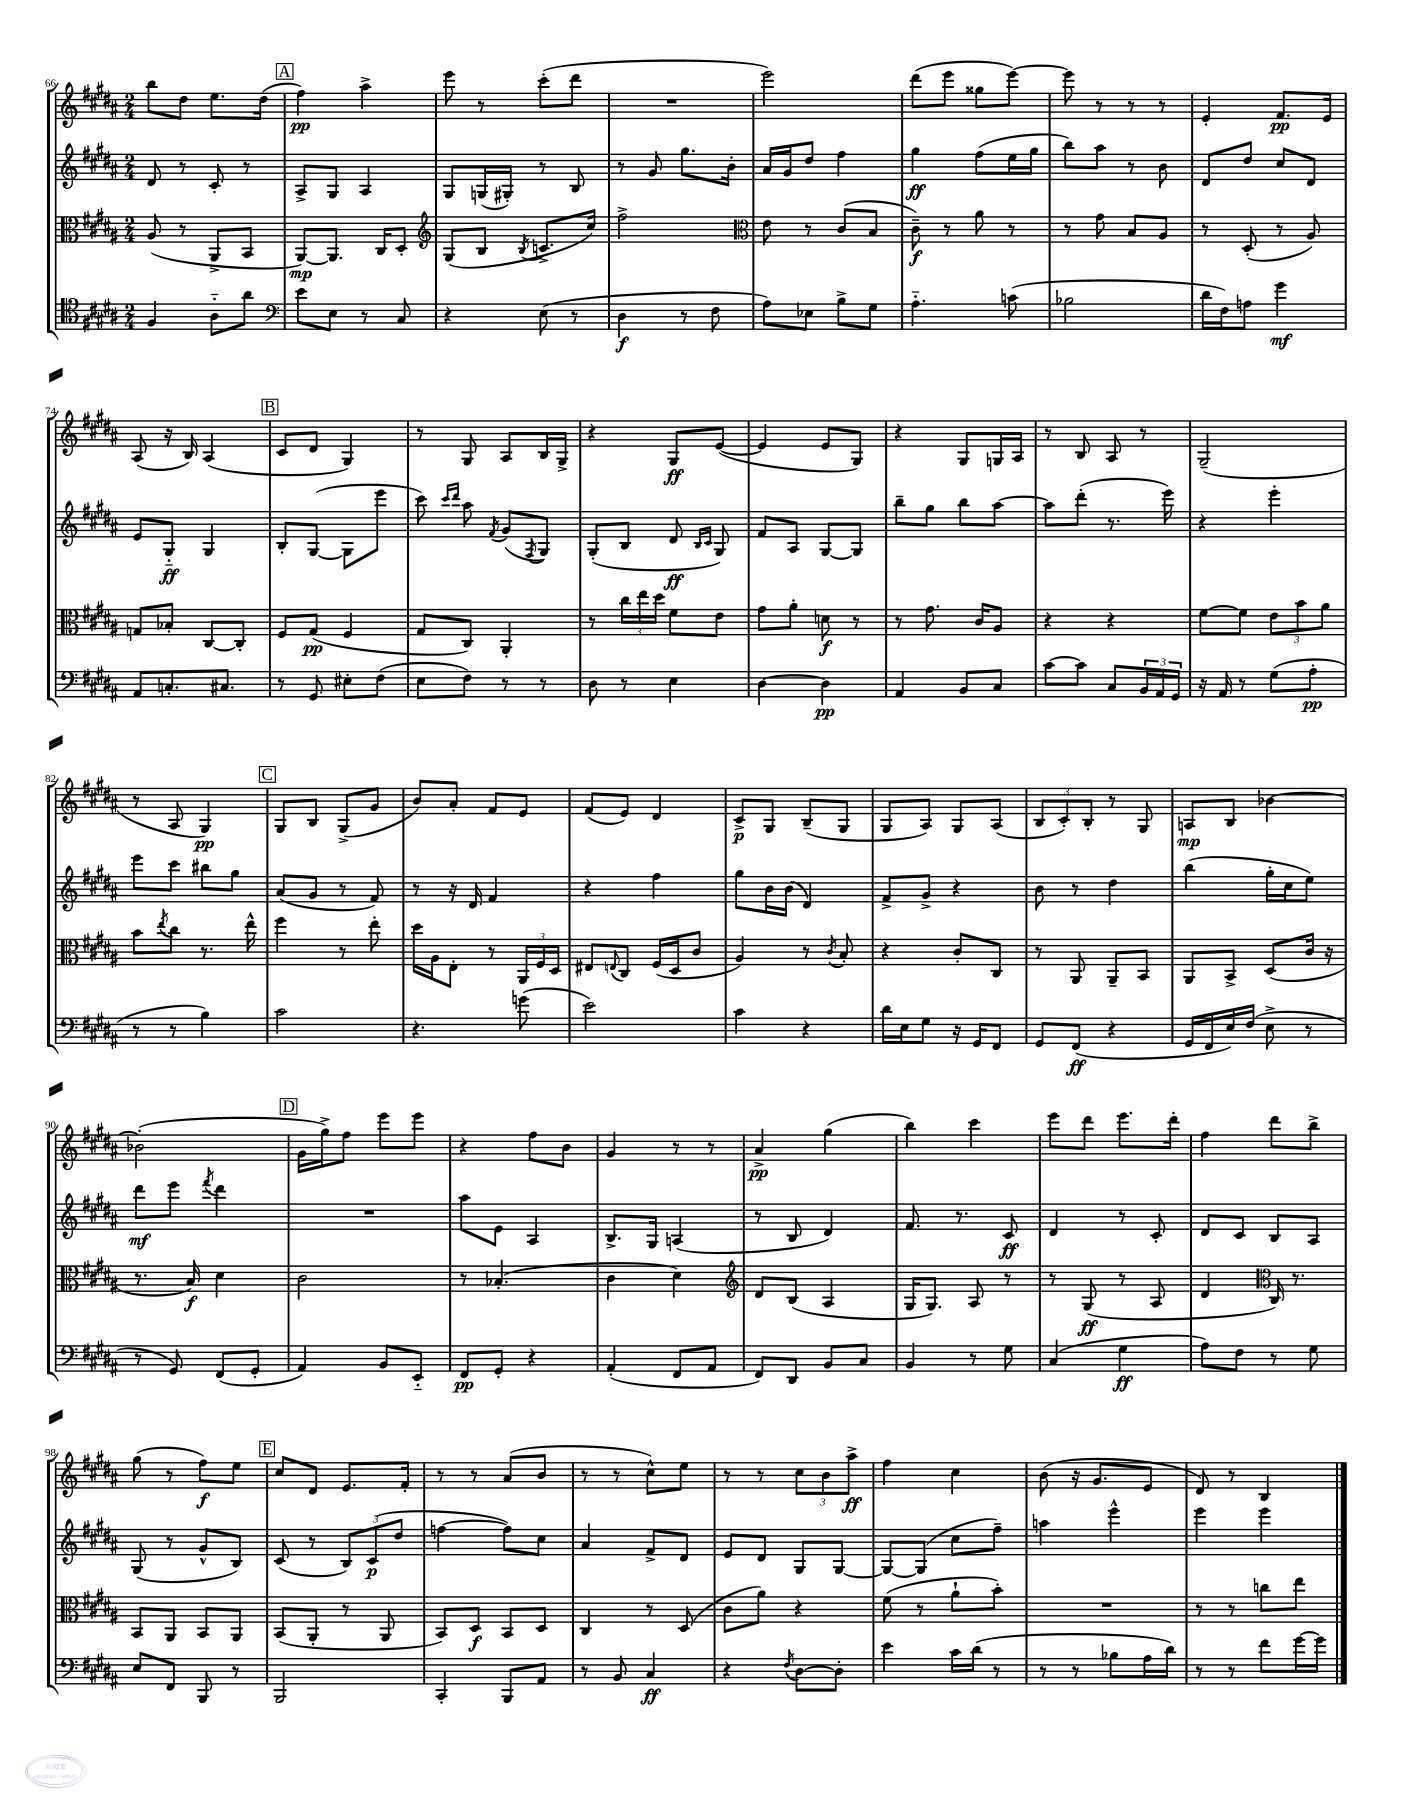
<<
\new StaffGroup <<
\new Staff = "s0" {
    \clef treble \key b \major \numericTimeSignature \time 2/4
    b''8 dis''8 e''8. dis''16( |
    \mark \markup { \box "A" } fis''4\pp) ais''4-> |
    e'''8 r8 cis'''8-.( dis'''8 |
    R2 |
    e'''2) |
    dis'''8( e'''8 gisis''8 e'''8~) |
    e'''8 r8 r8 r8 |
    e'4-. fis'8.\pp e'16 |
    ais8( r16 b16) ais4( |
    \mark \markup { \box "B" } cis'8 dis'8 gis4) |
    r8 gis8 ais8 b16 gis16-> |
    r4 gis8\ff e'8~( |
    e'4 e'8 gis8) |
    r4 gis8 g16 ais16 |
    r8 b8 ais8 r8 |
    gis2--( |
    r8 ais8 gis4\pp) |
    \mark \markup { \box "C" } gis8 b8 gis8->( gis'8 |
    b'8) ais'8-. fis'8 e'8 |
    fis'8( e'8) dis'4 |
    cis'8->\p gis8 b8--( gis8 |
    gis8 ais8) gis8 ais8( |
    \tuplet 3/2 { b8 cis'8-.) b8-. } r8 gis8 |
    a8\mp b8 bes'4~ |
    bes'2-.( |
    \mark \markup { \box "D" } gis'16 gis''16->) fis''8 e'''8 e'''8 |
    r4 fis''8 b'8 |
    gis'4 r8 r8 |
    ais'4->\pp gis''4( |
    b''4) cis'''4 |
    e'''8 dis'''8 e'''8. dis'''16-. |
    fis''4 dis'''8 b''8-> |
    gis''8( r8 fis''8\f) e''8 |
    \mark \markup { \box "E" } cis''8 dis'8 e'8. fis'16-. |
    r8 r8 ais'8( b'8 |
    r8 r8 cis''8-^) e''8 |
    r8 r8 \tuplet 3/2 { cis''8 b'8 ais''8->\ff } |
    fis''4 cis''4 |
    b'8( r16 gis'8. e'8 |
    dis'8) r8 b4 \bar "|." |
}
\new Staff = "s1" {
    \clef treble \key b \major \numericTimeSignature \time 2/4
    dis'8 r8 cis'8-. r8 |
    \mark \markup { \box "A" } ais8-> gis8 ais4 |
    gis8 g16( gis16-.) r8 b8 |
    r8 gis'8 gis''8. b'16-. |
    ais'16 gis'16 dis''8 fis''4 |
    gis''4\ff fis''8( e''16 gis''16 |
    b''8) ais''8 r8 b'8 |
    dis'8 dis''8 cis''8 dis'8 |
    e'8 gis8-_\ff gis4 |
    \mark \markup { \box "B" } b8-. gis8~( gis8 e'''8 |
    cis'''8) \grace { cis'''16 dis'''16 } ais''8 \acciaccatura { fis'8 } gis'8( \acciaccatura { fis8 } gis8) |
    gis8-.( b8 dis'8\ff \grace { b16 cis'16 } gis8) |
    fis'8 ais8 gis8~ gis8 |
    b''8-- gis''8 b''8 ais''8~ |
    ais''8 dis'''8-.( r8. e'''16) |
    r4 e'''4-. |
    e'''8 cis'''8 bis''8 gis''8 |
    \mark \markup { \box "C" } ais'8( gis'8 r8 fis'8) |
    r8 r16 dis'16 fis'4 |
    r4 fis''4 |
    gis''8 b'16 b'16( dis'4) |
    fis'8-> gis'8-> r4 |
    b'8 r8 dis''4 |
    b''4( gis''16-. cis''16 e''8) |
    dis'''8\mf e'''8 \acciaccatura { fis'''8 } dis'''4 |
    \mark \markup { \box "D" } R2 |
    ais''8 e'8 ais4 |
    b8.-> gis16 a4( |
    r8 b8 dis'4) |
    fis'8. r8. cis'8\ff |
    dis'4 r8 cis'8-. |
    dis'8 cis'8 b8 ais8 |
    gis8( r8 gis'8-^ b8) |
    \mark \markup { \box "E" } cis'8( r8 \tuplet 3/2 { b8) cis'8\p( dis''8 } |
    f''4~ f''8) cis''8 |
    ais'4 fis'8-> dis'8 |
    e'8 dis'8 gis8 gis8~ |
    gis8~ gis8( cis''8 fis''8--) |
    a''4 e'''4-^ |
    e'''4 e'''4 \bar "|." |
}
\new Staff = "s2" {
    \clef alto \key b \major \numericTimeSignature \time 2/4
    ais8( r8 ais,8-> b,8 |
    \mark \markup { \box "A" } ais,8~\mp) ais,8. cis16 dis8-. |
    \clef treble gis8( b8 \acciaccatura { b8 } c'8.-> cis''16) |
    fis''2-> |
    \clef alto e'8 r8 cis'8( b8 |
    cis'8--\f) r8 ais'8 r8 |
    r8 gis'8 b8 ais8 |
    r8 dis8-.( r8 ais8) |
    g8 bes8-. cis8~ cis8-. |
    \mark \markup { \box "B" } fis8 gis8\pp( fis4 |
    gis8 cis8) ais,4-. |
    r8 \tuplet 3/2 { cis''16 e''16 dis''16 } fis'8 e'8 |
    gis'8 ais'8-. d'8\f r8 |
    r8 gis'8. cis'16 ais8 |
    r4 r4 |
    fis'8~ fis'8 \tuplet 3/2 { e'8 b'8 ais'8 } |
    b'8 \acciaccatura { e''8 } cis''8 r8. e''16-^ |
    \mark \markup { \box "C" } fis''4 r8 e''8-. |
    dis''16 ais16 e8-. r8 \tuplet 3/2 { ais,16 fis16 dis16 } |
    eis8 \appoggiatura { e8 } cis8 fis16( dis16 cis'8 |
    ais4) r8 \acciaccatura { cis'8 } b8-. |
    r4 cis'8-. cis8 |
    r8 ais,8 ais,8-- b,8 |
    ais,8 b,8-> dis8( cis'16 r16 |
    r8. b16\f) dis'4 |
    \mark \markup { \box "D" } cis'2 |
    r8 bes4.-.( |
    cis'4 dis'4) |
    \clef treble dis'8 b8( ais4 |
    gis16 gis8.) ais8 r8 |
    r8 gis8\ff( r8 ais8 |
    dis'4 \clef alto cis16) r8. |
    b,8 ais,8 b,8 ais,8 |
    \mark \markup { \box "E" } b,8( ais,8-. r8 ais,8 |
    b,8) dis8\f b,8 dis8 |
    cis4 r8 dis8( |
    cis'8 ais'8) r4 |
    fis'8( r8 ais'8-! b'8-.) |
    R2 |
    r8 r8 c''8 e''8 \bar "|." |
}
\new Staff = "s3" {
    \clef tenor \key b \major \numericTimeSignature \time 2/4
    fis4 ais8-_ ais'8 |
    \mark \markup { \box "A" } \clef bass e'8 e8 r8 cis8 |
    r4 e8( r8 |
    dis4\f r8 fis8 |
    ais8) ees8 b8-> gis8 |
    ais4.-_ c'8( |
    bes2 |
    dis'16 fis16) a8 gis'4\mf |
    ais,8 c8.-. cis8. |
    \mark \markup { \box "B" } r8 gis,8 eis8-. fis8( |
    e8 fis8) r8 r8 |
    dis8 r8 e4 |
    dis4~ dis4\pp |
    ais,4 b,8 cis8 |
    cis'8~ cis'8 cis8 \tuplet 3/2 { b,16 ais,16 gis,16 } |
    r16 ais,16 r8 gis8( ais8-.\pp |
    r8 r8 b4) |
    \mark \markup { \box "C" } cis'2 |
    r4. g'8( |
    e'2) |
    cis'4 r4 |
    dis'16 e16 gis8 r16 gis,16 fis,8 |
    gis,8 fis,8\ff( r4 |
    gis,16 fis,16 e16) fis16( e8-> r8 |
    r8 gis,8) fis,8( gis,8-. |
    \mark \markup { \box "D" } ais,4) b,8 e,8-_ |
    fis,8\pp gis,8-. r4 |
    ais,4-.( fis,8 ais,8 |
    fis,8) dis,8 b,8 cis8 |
    b,4 r8 gis8 |
    cis4( gis4\ff |
    ais8) fis8 r8 gis8 |
    e8 fis,8 b,,8 r8 |
    \mark \markup { \box "E" } b,,2 |
    cis,4-. b,,8 ais,8 |
    r8 b,8 cis4\ff |
    r4 \acciaccatura { fis8 } dis8~ dis8-. |
    e'4 cis'16 dis'16( r8 |
    r8 r8 bes8 ais16 dis'16) |
    r8 r8 fis'8 gis'16~ gis'16 \bar "|." |
}
>>
>>
\layout { \context { \Score currentBarNumber = #66 } }
